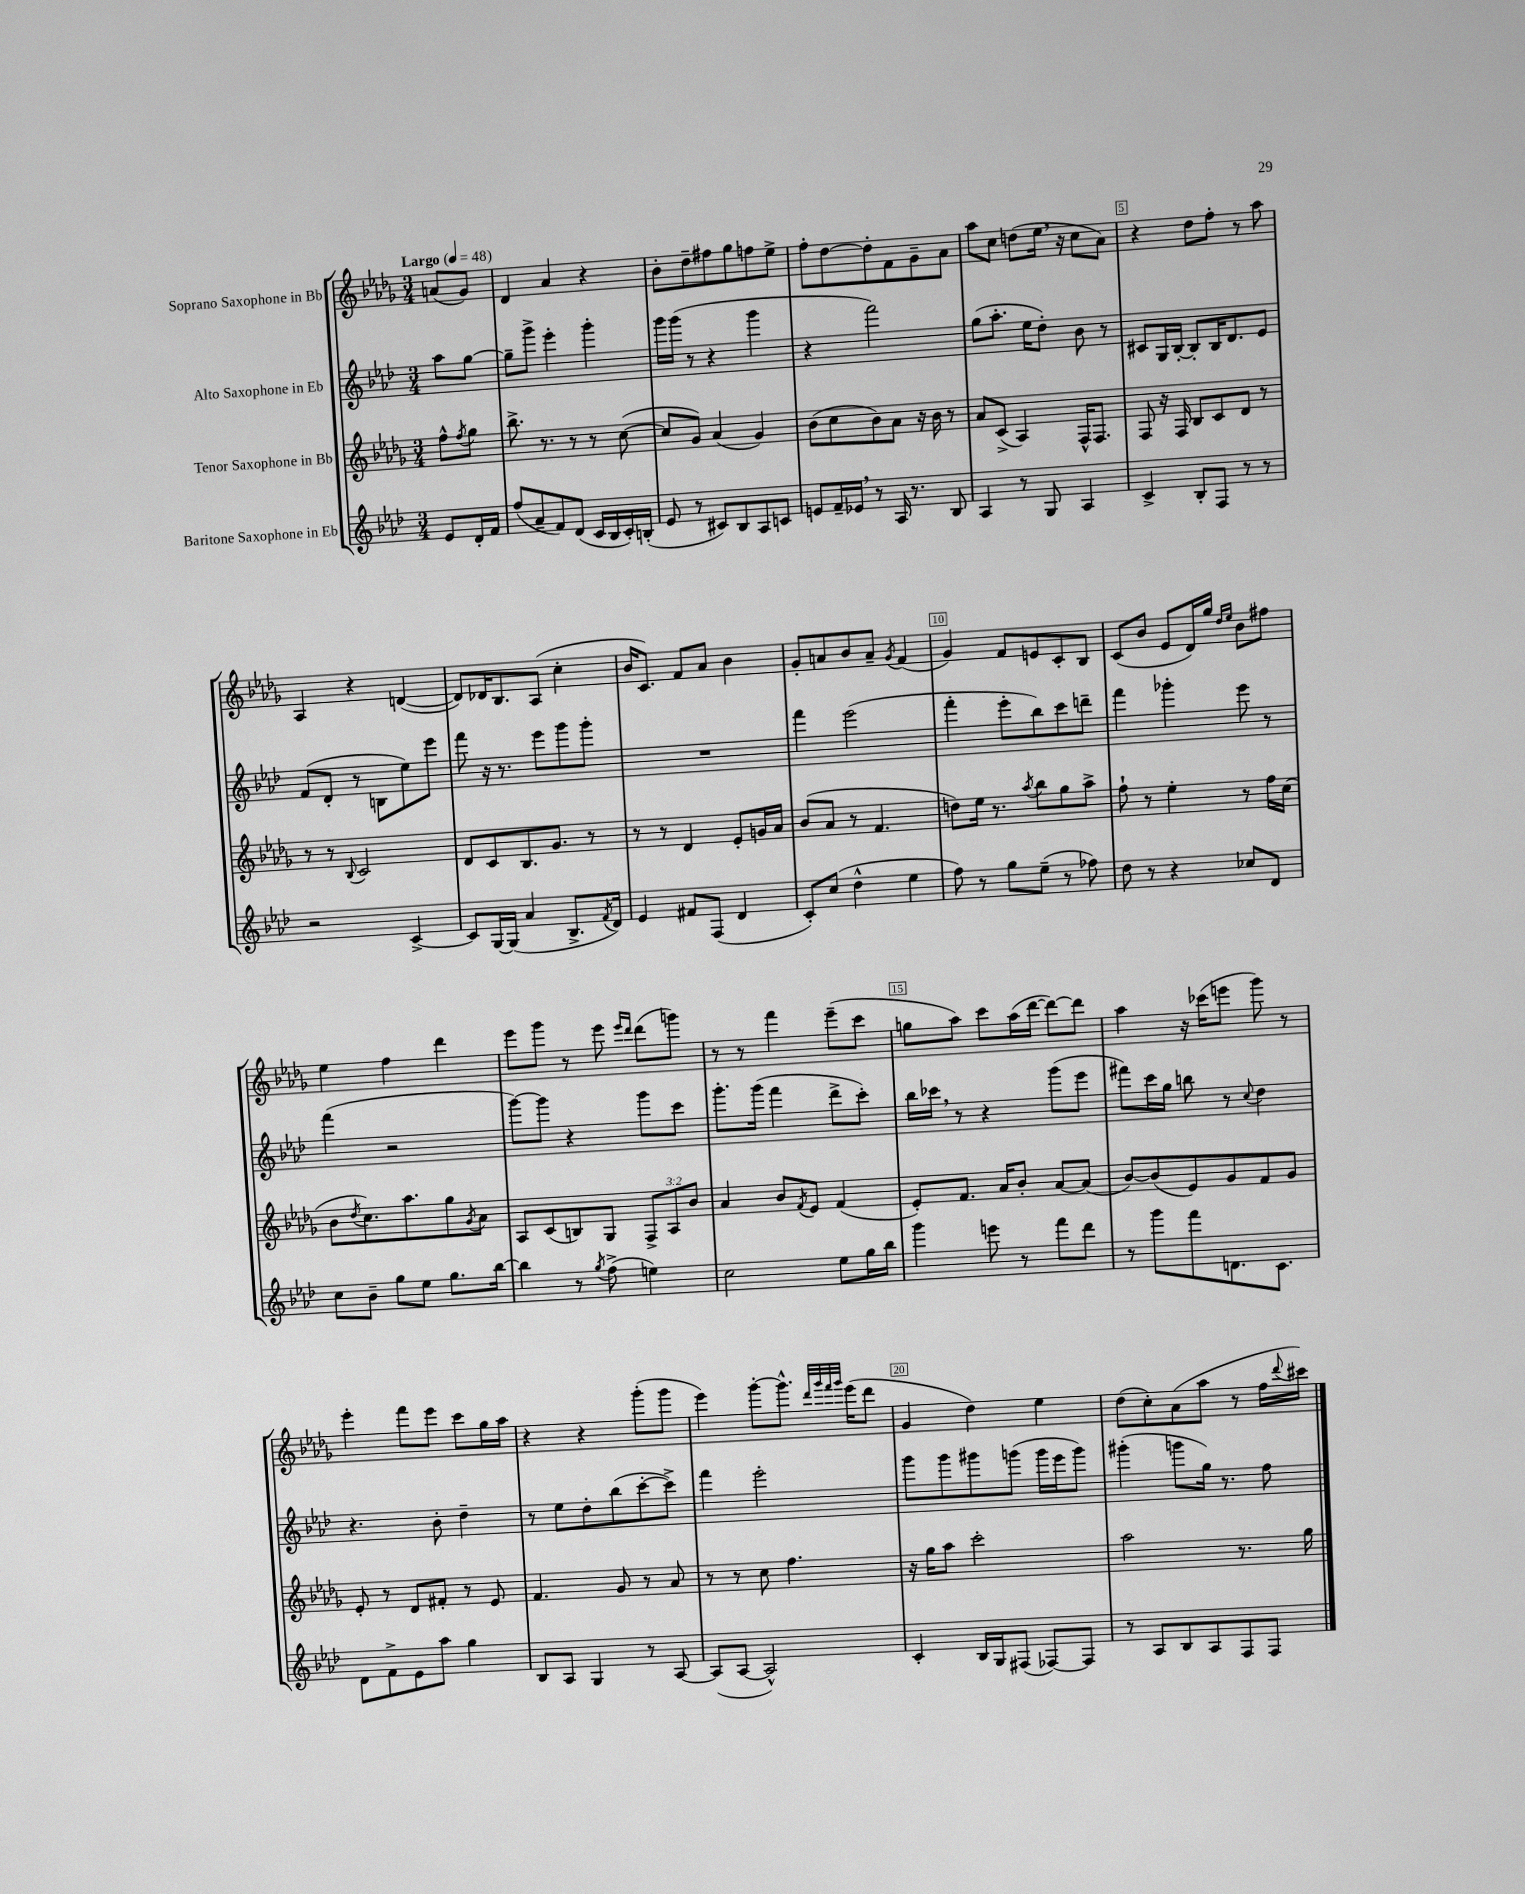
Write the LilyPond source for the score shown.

<<
\new StaffGroup <<
\new Staff = "s0" \with { instrumentName = "Soprano Saxophone in Bb" } {
    \clef treble \key des \major \numericTimeSignature \time 3/4 \partial 4 \tempo "Largo" 4 = 48
    a'8( ges'8) |
    des'4 aes'4 r4 |
    bes'8-. des''8-- fis''8 ges''8 f''8 ees''8-> |
    f''8-. des''8~ des''8-. f'8 ges'8-- aes'8 |
    aes''8 c''8 d''8( ees''16 \breathe r16 c''8 aes'8) |
    r4 des''8 f''8-. r8 aes''8 |
    aes4 r4 d'4~( |
    d'8) des'16 bes8. aes8( c''4-. |
    bes'16 c'8.) f'8 aes'8 bes'4 |
    ges'8-. a'8 bes'8 a'8-- \acciaccatura { ges'8 } f'4( |
    ges'4) f'8 e'8 c'8-. bes8 |
    c'8( bes'8 ees'8 des'16) ges''16 \grace { des''16 ees''16 } bes'8 fis''8 |
    ees''4 f''4 des'''4 |
    ees'''8 ges'''8 r8 ees'''8 \grace { ees'''16 des'''16 } des'''8( g'''8) |
    r8 r8 f'''4 ees'''8--( c'''8 |
    g''8 aes''8) c'''8 aes''16( des'''16~ des'''8~) des'''8 |
    aes''4 r16 ces'''16( e'''8 ges'''8) r8 |
    ees'''4-. f'''8 ees'''8 c'''8 ges''16 aes''16 |
    r4 r4 ges'''8-.( ges'''8 |
    ees'''4) ges'''8~-. ges'''8.-^ \grace { des'''32 ges'''32 f'''32 ges'''32 } ees'''16( des'''8 |
    ges'4 des''4) ees''4 |
    des''8( c''8-.) aes'8( aes''8 r8 f''16 \appoggiatura { des'''8 } cis'''16) \bar "|." |
}
\new Staff = "s1" \with { instrumentName = "Alto Saxophone in Eb" } {
    \clef treble \key aes \major \numericTimeSignature \time 3/4 \partial 4
    aes''8 g''8~ |
    g''8-- g'''8-> ees'''4-. g'''4-. |
    g'''16 g'''16( r8 r4 g'''4 |
    r4 f'''2) |
    g''8( aes''8.-. ees''16 des''8-.) bes'8 r8 |
    cis'8 g16 bes16~-. bes8-. bes16 des'8. ees'8 |
    f'8( des'8-. r8 b8 ees''8) ees'''8 |
    f'''8 r16 r8. ees'''8 g'''8 g'''8-. |
    R2. |
    f'''4 ees'''2( |
    f'''4-. ees'''8-. bes''8) c'''8 d'''8-- |
    f'''4 ges'''4-. ees'''8 r8 |
    f'''4( r2 |
    g'''8~) g'''8 r4 g'''8 c'''8 |
    g'''8.-. g'''16( f'''4 des'''8-> c'''8-.) |
    bes''16 ces'''16 \breathe r8 r4 g'''8( ees'''8 |
    fis'''8) c'''16 g''16 b''8 r8 \appoggiatura { c''8 } des''4 |
    r4. bes'8-. des''4-- |
    r8 ees''8 des''8-. bes''8( c'''8~-. c'''8->) |
    f'''4 ees'''2-. |
    g'''8 g'''8 gis'''8 g'''8( g'''16 ees'''16 g'''8) |
    gis'''4-.( g'''8 g''16) r8. f''8 \bar "|." |
}
\new Staff = "s2" \with { instrumentName = "Tenor Saxophone in Bb" } {
    \clef treble \key des \major \numericTimeSignature \time 3/4 \override Staff.TupletNumber.text = #tuplet-number::calc-fraction-text \partial 4
    f''8-^ \acciaccatura { f''8 } ges''8 |
    bes''8.-> r8. r8 r8 c''8~( |
    c''8 ges'8) aes'4( ges'4) |
    bes'8( c''8 bes'8) aes'8 r16 bes'16 r8 |
    aes'8 c'8->( aes4) f16-^ f8. |
    f8 r16 f16 bes8 c'8 des'8 r8 |
    r8 r8 \appoggiatura { bes8 } c'2 |
    des'8 c'8 bes8. ges'8. r8 |
    r8 r8 des'4 ees'8-. g'16 aes'16 |
    bes'8( aes'8 r8 f'4. |
    d''8) ees''16 r8. \acciaccatura { aes''8 } bes''8 ges''8 aes''8-> |
    f''8-! r8 ees''4-. r8 f''16 c''16( |
    bes'8 \acciaccatura { des''8 } c''8.) aes''8. ges''8 \acciaccatura { ges'8 } aes'8 |
    aes8 c'8( b8) ges8 \tuplet 3/2 { f8-> aes8 bes'8 } |
    aes'4 bes'8 \acciaccatura { f'8 } ees'8 f'4( |
    ees'8-.) f'8. aes'16 bes'8-. aes'8~ aes'8( |
    bes'8~) bes'8( ees'8) ges'8 f'8 ges'8 |
    ees'8-. r8 des'8 fis'8-. r8 ees'8 |
    f'4. ges'8 r8 aes'8 |
    r8 r8 c''8 f''4. |
    r16 ges''16 aes''8 c'''2-. |
    aes''2 r8. ges''16 \bar "|." |
}
\new Staff = "s3" \with { instrumentName = "Baritone Saxophone in Eb" } {
    \clef treble \key aes \major \numericTimeSignature \time 3/4 \partial 4
    ees'8 des'16-. f'16 |
    f''8( aes'8-- f'8) des'8( c'16 bes16 c'16-.) b16-.( |
    ees'8 r8 cis'8) bes8 aes8 c'8 |
    e'8 f'16-- ees'16 \breathe r8 aes16 r8. bes8 |
    aes4 r8 g8 aes4 |
    c'4-> bes8-. f8 r8 r8 |
    r2 c'4~-> |
    c'8 g16~ g16( aes'4 bes8.-> \acciaccatura { f'8 } des'16) |
    ees'4 fis'8 f8( des'4 |
    c'8-.) c''8( des''4-^ ees''4 |
    f''8) r8 g''8 ees''8--( r8 fes''8) |
    des''8 r8 r4 ces''8 des'8 |
    c''8 bes'8-- g''8 ees''8 g''8. bes''16~ |
    bes''4 r8 \acciaccatura { g''8 } f''8->( e''4) |
    c''2 ees''8 g''16 bes''16 |
    g'''4 e'''8 r8 f'''8 des'''8 |
    r8 g'''8 f'''8 d'8. c'8. |
    des'8 f'8-> ees'8 aes''8 g''4 |
    bes8 aes8 g4 r8 aes8~ |
    aes8( aes8~ aes2-^) |
    c'4-. bes16 g16 fis8( fes8~) fes8 |
    r8 aes8 bes8 aes8 f8 f8 \bar "|." |
}
>>
>>
\layout { \context { \Score \override BarNumber.break-visibility = ##(#f #t #t) barNumberVisibility = #(every-nth-bar-number-visible 5) \override BarNumber.stencil = #(make-stencil-boxer 0.1 0.3 ly:text-interface::print) } }
